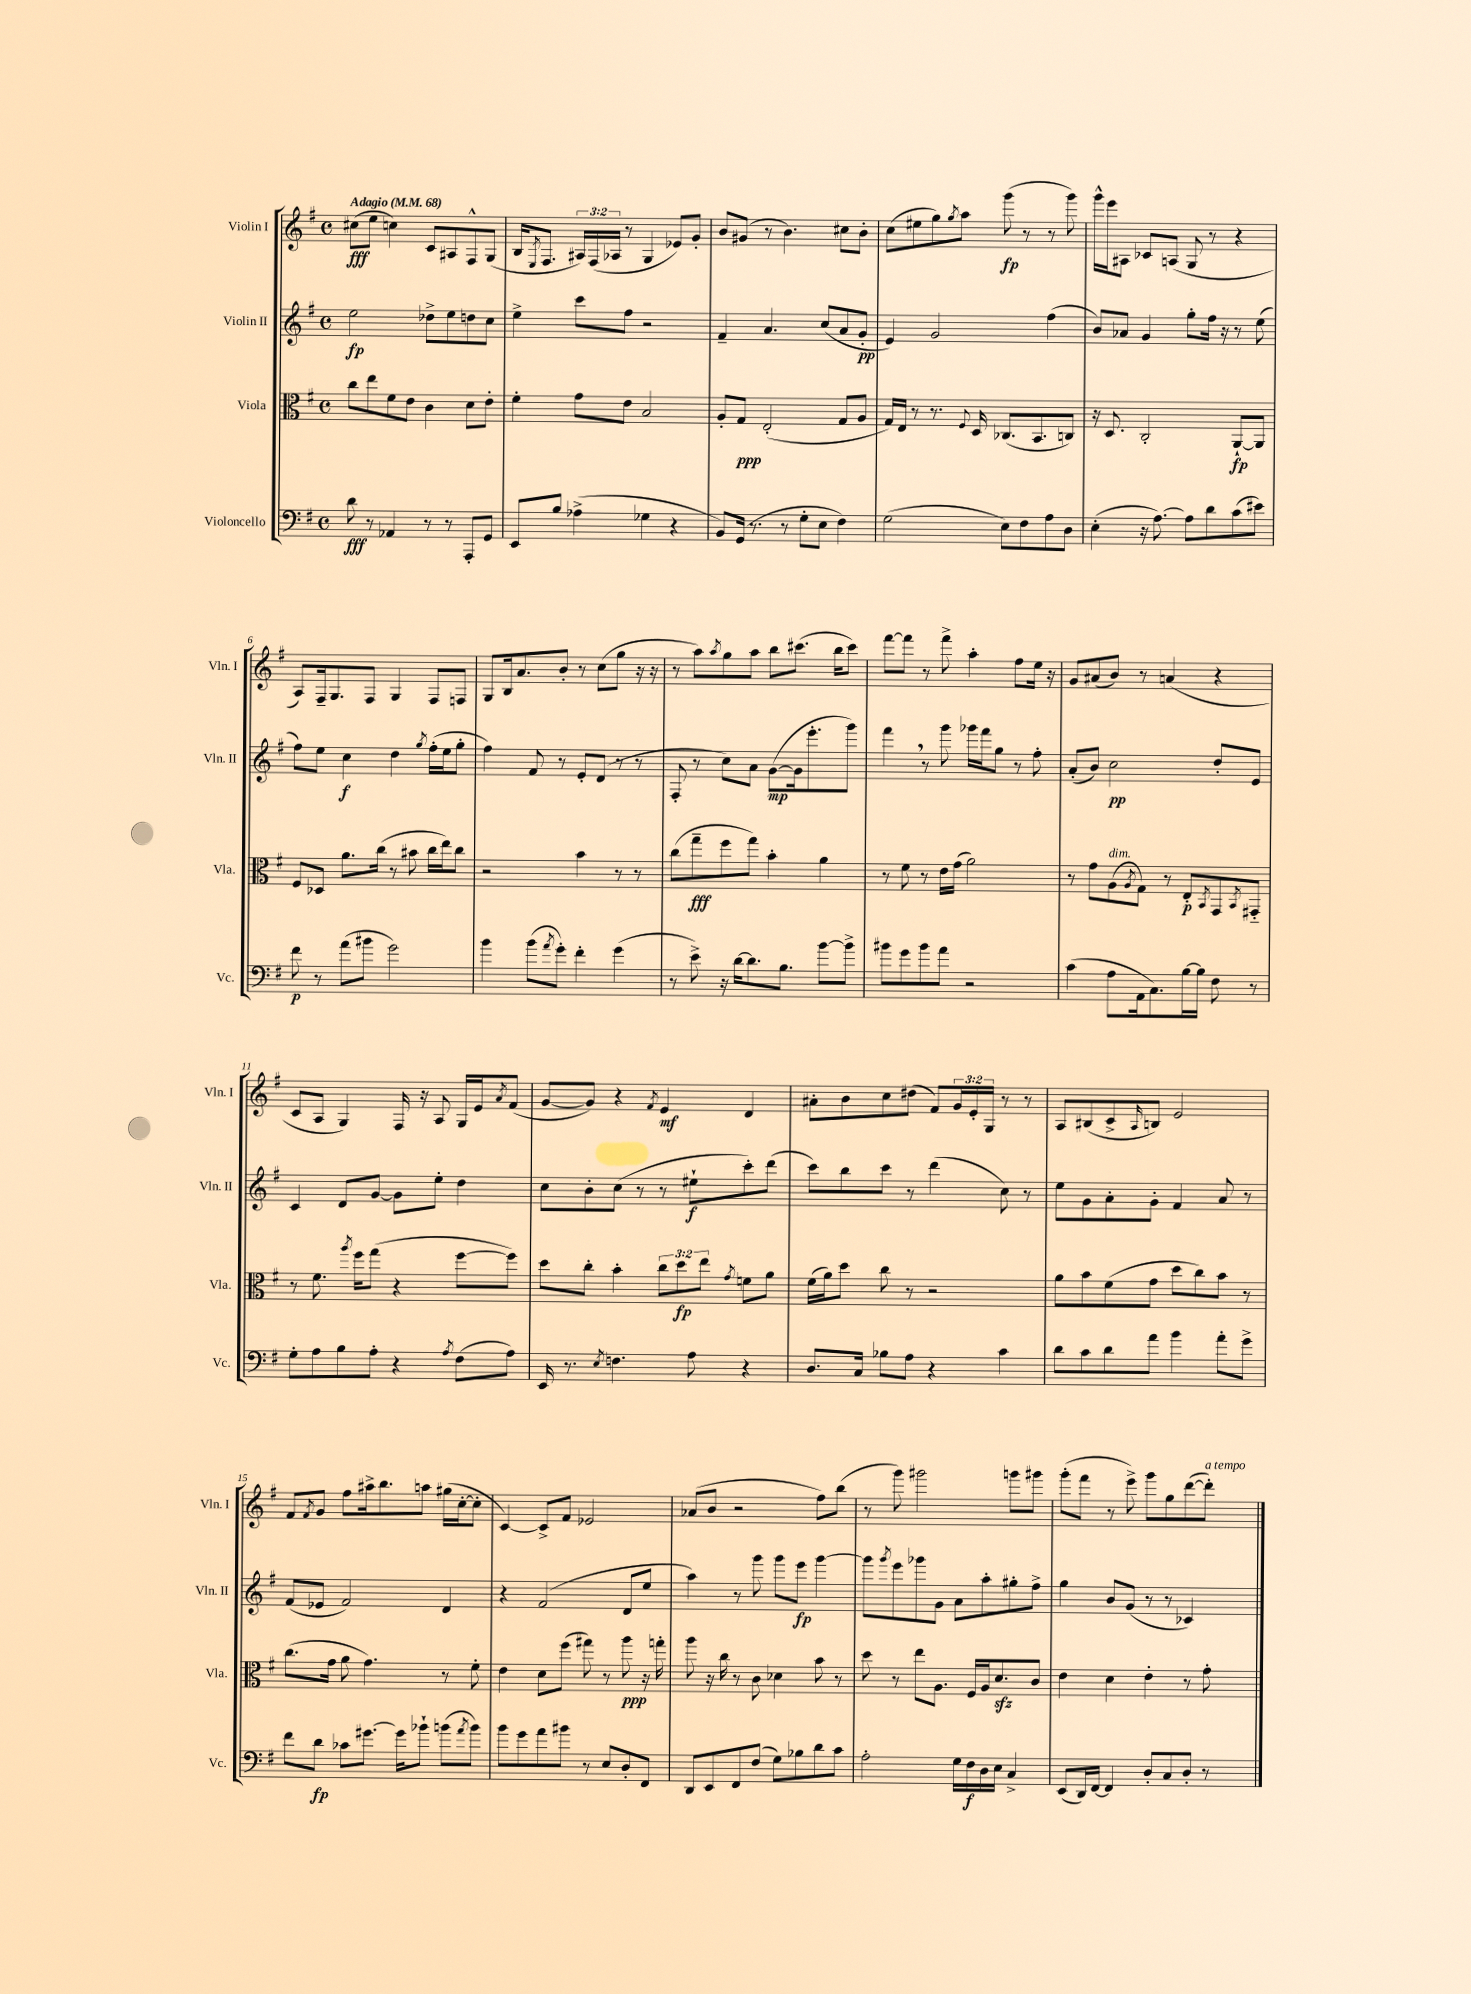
<<
\new StaffGroup <<
\new Staff = "s0" \with { instrumentName = "Violin I" shortInstrumentName = "Vln. I" } {
    \clef treble \key g \major \defaultTimeSignature \time 4/4 \override Staff.TupletNumber.text = #tuplet-number::calc-fraction-text \tempo "Adagio" 4 = 68
    cis''8\fff( e''8 c''4) c'8 ais8 fis8-^ g8( |
    b16 \acciaccatura { e8 } fis8. \tuplet 3/2 { ais16) fis16( aes16 } r8 g4 ees'8) g'8-. |
    b'8 gis'8( r8 b'4.) cis''8 b'8-. |
    c''8( eis''8 g''8) \acciaccatura { g''8 } a''8 g'''8\fp( r8 r8 g'''8) |
    g'''16-^ e'''16 ais8 ces'8 a8( g8 r8 r4 |
    a8) fis16-- g8. fis8 g4 fis8 f8 |
    g8 b16 a'8. b'8-. r8 c''8( g''8 r16 r16 |
    r8 a''8) \acciaccatura { a''8 } g''8 a''8 b''8 cis'''8.( b''16 cis'''8) |
    fis'''8~ fis'''8 r8 fis'''8-> a''4-. fis''8 e''16 r16 |
    g'8 ais'8( b'8) r8 a'4( r4 |
    c'8 a8 g4) fis16 r16 a8 g16 e'16 \acciaccatura { a'8 } fis'8( |
    g'8~ g'8) r4 \acciaccatura { fis'8 } e'4\mf d'4 |
    ais'8-. b'8 c''8 dis''8( fis'8) \tuplet 3/2 { g'16 e'16-. g16 } r8 r8 |
    a8 bis8( c'8-> \grace { a16 } b8) e'2 |
    fis'8 \acciaccatura { fis'8 } g'8 fis''8 ais''16-> b''8. a''8 gis''16( c''16~-. c''8-. |
    c'4~) c'8-> fis'8 ees'2 |
    aes'8( b'8 r2 fis''8) b''8( |
    r8 g'''8) gis'''2 g'''8 gis'''8 |
    g'''8-.( fis'''8 r8 e'''8->) g'''8 g''8 d'''8~( d'''8-.^\markup { \italic "a tempo" }) \bar "|." |
}
\new Staff = "s1" \with { instrumentName = "Violin II" shortInstrumentName = "Vln. II" } {
    \clef treble \key g \major \defaultTimeSignature \time 4/4
    e''2\fp des''8-> e''8 d''8 c''8 |
    e''4-> c'''8 fis''8 r2 |
    fis'4-- a'4. c''8( a'8 g'8-.\pp |
    e'4) g'2 fis''4( |
    b'8) aes'8 g'4 g''8-. fis''16 r16 r8 e''8( |
    fis''8) e''8 c''4\f d''4 \acciaccatura { g''8 } fis''16-.( e''16 g''8-. |
    fis''4) fis'8 r8 e'8-. d'8( r8 r8 |
    fis8-. r8 c''8) a'8 g'8~\mp( g'16 e'''8.-. g'''8) |
    fis'''4 \breathe r8 g'''8 ges'''16 fis'''16 g''8 r8 fis''8-. |
    a'8-.( b'8) c''2\pp d''8-. e'8 |
    c'4 d'8 g'8~ g'8 e''8-. d''4 |
    c''8 b'8-. c''8( r8 r8 eis''8-!\f c'''8-.) d'''8( |
    c'''8) b''8 c'''8 r8 d'''4( c''8) r8 |
    e''8 g'8 a'8-. g'8-. fis'4 a'8 r8 |
    fis'8( ees'8 fis'2) d'4 |
    r4 fis'2( d'8 e''8 |
    a''4) r8 g'''8 g'''8 e'''8\fp g'''4~ |
    g'''8 \acciaccatura { g'''8 } e'''8 ges'''8 g'8 a'8 a''8-. gis''8-. fis''8-> |
    g''4 b'8 g'8( r8 r8 ces'4) \bar "|." |
}
\new Staff = "s2" \with { instrumentName = "Viola" shortInstrumentName = "Vla." } {
    \clef alto \key g \major \defaultTimeSignature \time 4/4 \override Staff.TupletNumber.text = #tuplet-number::calc-fraction-text
    c''8 e''8 fis'8 e'8 c'4 d'8 e'8-. |
    fis'4-. g'8 e'8 b2 |
    a8-. g8\ppp e2-.( g8 a8 |
    g16) e16 r8 r8. \appoggiatura { fis8 } d16 ces8.( b,8. c8) |
    r16 d8. c2-. a,8~-!\fp a,8 |
    fis8 des8 a'8. c''16( r8 bis'8 c''16 e''16) c''8 |
    r2 b'4 r8 r8 |
    c''8( g''8--\fff fis''8 g''8) b'4-. a'4 |
    r8 fis'8 r8 e'16 g'16( a'2) |
    r8 g'8 a8^\markup { \italic "dim." }( \acciaccatura { a8 } g8) r8 e8-.\p \acciaccatura { b,8 } g,8 \acciaccatura { b,8 } gis,8-_ |
    r8 fis'8. \acciaccatura { a''8 } fis''16 g''8( r4 fis''8~ fis''8) |
    d''8 c''8-. b'4-. \tuplet 3/2 { c''8 d''8\fp e''8 } \acciaccatura { g'8 } f'8 a'8 |
    fis'16( a'16) d''8 c''8 r8 r2 |
    a'8 b'8 fis'8( g'8 d''8 c''8) b'8 r8 |
    c''8.( g'16 a'8 g'4.) r8 fis'8-. |
    e'4 d'8 fis''8( gis''8) r8 a''8\ppp r16 g''16-. |
    a''8 r16 c''16 r8 c'8 des'4 b'8 r8 |
    d''8 r8 e''8 a8. fis16 a16 d'8.\sfz c'8 |
    e'4 d'4 e'4-. r8 g'8-. \bar "|." |
}
\new Staff = "s3" \with { instrumentName = "Violoncello" shortInstrumentName = "Vc." } {
    \clef bass \key g \major \defaultTimeSignature \time 4/4
    d'8\fff r8 aes,4 r8 r8 a,,8-. g,8 |
    e,8 b8 aes4->( ges4 r4 |
    b,8) g,16( r8. r8 g8-. e8 fis4) |
    g2( e8) fis8 a8 d8 |
    e4-.( r16 a8.~) a8 d'8 c'8( eis'8) |
    fis'8\p r8 a'8( bis'8 g'2) |
    b'4 b'8( \acciaccatura { a'8 } g'8-.) fis'4-. g'4( |
    r8 e'8->) r16 d'16~ d'8. b8. b'8~ b'8-> |
    bis'8 g'8 bis'8 a'8 r2 |
    c'4( a8 a,16 c8.) b16~ b16 fis8 r8 |
    g8-. a8 b8 a8-. r4 \acciaccatura { a8 } fis8( a8) |
    e,16 r8. \acciaccatura { e8 } f4. a8 r4 |
    d8. c16 bes8 a8 r4 c'4 |
    d'8 c'8 d'8 a'8 b'4 a'8-. g'8-> |
    fis'8 d'8\fp ces'8 gis'8.~ gis'16 bes'8-! b'8( \acciaccatura { a'8 } b'8) |
    b'8 g'8 a'8 bis'8 r8 e8 d8-. fis,8 |
    d,8 e,8 fis,8 fis8( g8) bes8 d'8 c'8 |
    a2-. g16 fis16\f d16 e16 c4-> |
    e,8( d,16) fis,16~ fis,4 d8-. c8 d8-. r8 \bar "|." |
}
>>
>>
